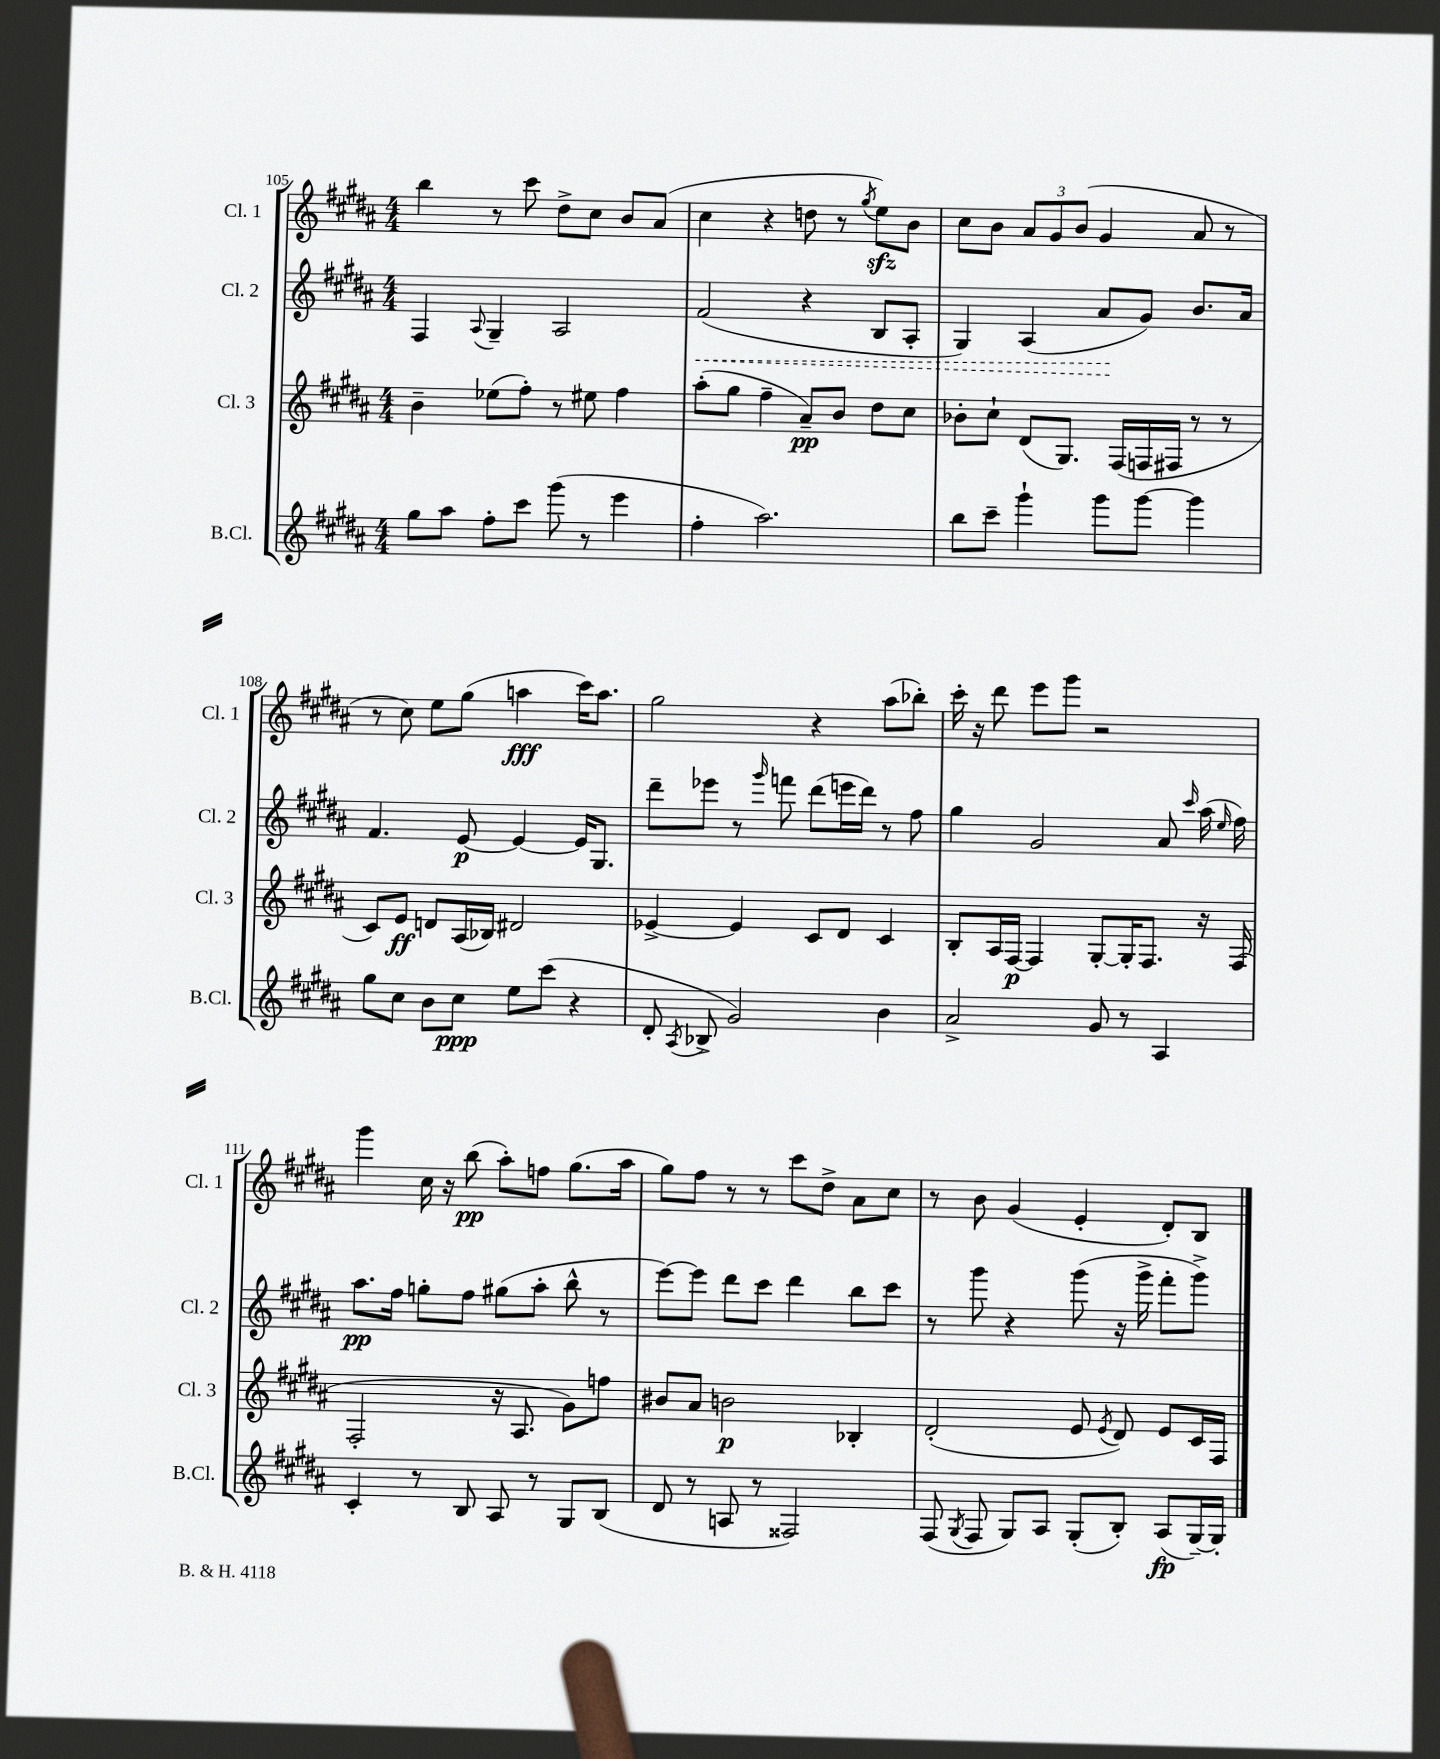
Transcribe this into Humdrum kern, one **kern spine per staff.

**kern	**kern	**kern	**kern
*staff4	*staff3	*staff2	*staff1
*clefG2	*clefG2	*clefG2	*clefG2
*k[f#c#g#d#a#]	*k[f#c#g#d#a#]	*k[f#c#g#d#a#]	*k[f#c#g#d#a#]
*M4/4	*M4/4	*M4/4	*M4/4
8gg#\L	4b~\	4F#/	4bb\
8aa#\J	.	.	.
.	.	8qqA#/	.
8ff#'\L	(8ee-\L	4G#~/	8r
8ccc#\J	8ff#'\J)	.	8ccc#\
(8ggg#\	8r	2A#/	8dd#^\L
8r	8ee#\	.	8cc#\J
4eee\	4ff#\	.	8b/L
.	.	.	(8a#/J
=	=	=	=
4ff#'\	(8aa#'\L	(2f#/	4cc#\
.	8gg#\J	.	.
2.aa#\)	4ff#~\	.	4r
.	8a#~/L)	4r	8dd\
.	8b/J	.	8r
.	.	.	8qgg#/
.	8dd#\L	8B/L	8ee\L)
.	8cc#\J	8A#'/J	8b\J
=	=	=	=
8bb\L	8b-'\L	4G#/)	8cc#\L
8ccc#~\J	8cc#`\J	.	8b\J
4ggg#`\	(8d#/L	(4A#/	12a#/L
.	.	.	12g#/
.	8.G#/J)	.	.
.	.	.	(12b/J
8ggg#\L	.	8a#/L	4g#/
.	(16F#/LL	.	.
[8ggg#\J	16F/	8g#/J)	.
.	16F#/JJ	.	.
4ggg#\]	8r	8.b/L	8a#/
.	8r	.	8r
.	.	16a#/Jk	.
=	=	=	=
8gg#\L	8c#/L)	4.f#/	8r
8cc#\J	8e/J	.	8cc#\)
8b\L	8d/L	.	8ee\L
8cc#\J	(16A#/L	[8e/	(8gg#\J
.	16B-/JJ)	.	.
8ee\L	2d#/	4e/_	4aa\
(8ccc#\J	.	.	.
4r	.	16e/]LK	16ccc#\LK)
.	.	8.G#/J	8.aa\J
=	=	=	=
8d#'/	[4e-^/	8ddd#~\L	2gg#\
8qA#/	.	.	.
8B-^/	.	8eee-\J	.
2g#/)	4e-/]	8r	.
.	.	16qqggg#/	.
.	.	8fff\	.
.	8c#/L	(8ddd#\L	4r
.	8d#/J	16eee\L	.
.	.	16ddd#\JJ)	.
4b\	4c#/	8r	(8aa#\L
.	.	8ff#\	8bb-'\J)
=	=	=	=
2a#^/	8B'/L	4gg#\	16ccc#'\
.	.	.	16r
.	16A#/L	.	8ddd#\
.	[16F#/JJ	.	.
.	4F#/]	2g#/	8eee\L
.	.	.	8ggg#\J
8g#/	[8G#'/L	.	2r
8r	16G#'/]K	.	.
.	8.F#/J	.	.
4A#/	.	8a#/	.
.	.	16qqccc#/	.
.	16r	(16aa#\	.
.	.	16qqee/	.
.	(16F#/	16ff#\)	.
=	=	=	=
4c#'/	2F#'/	8.aa#\L	4ggg#\
.	.	16ff#\Jk	.
8r	.	8gg'\L	16cc#\
.	.	.	16r
8B/	.	8ff#\J	(8bb\
8A#/	16r	(8gg#\L	8aa#'\L)
.	8.A#/	.	.
8r	.	8aa#'\J	8ff\J
8G#/L	8g#\L)	8bb^^\	(8.gg#\L
(8B/J	8ff\J	8r	.
.	.	.	16aa#\Jk
=	=	=	=
8d#/	8b#/L	[8eee\L)	8gg#\L)
8r	8a#/J	8eee\]J	8ff#\J
8A/	2b\	8ddd#\L	8r
8r	.	8ccc#\J	8r
2F##/)	.	4ddd#\	8ccc#\L
.	.	.	8dd#^\J
.	4B-'/	8bb\L	8a#\L
.	.	8ccc#\J	8cc#\J
=	=	=	=
(8F#/	(2d#'/	8r	8r
8qG#/	.	.	.
8F#/	.	8ggg#\	8b\
8G#/L)	.	4r	(4g#/
8A#/J	.	.	.
(8G#'/L	8e/	(8ggg#\	4e'/
.	8qe/	.	.
8B'/J)	8d#/)	16r	.
.	.	16ggg#^\	.
(8A#/L	8e/L	8fff#'\L	8d#'/L)
[16G#~/L)	16c#/L	8ggg#^\J)	8B/J
16G#'/]JJ	16F#/JJ	.	.
==	==	==	==
*-	*-	*-	*-
